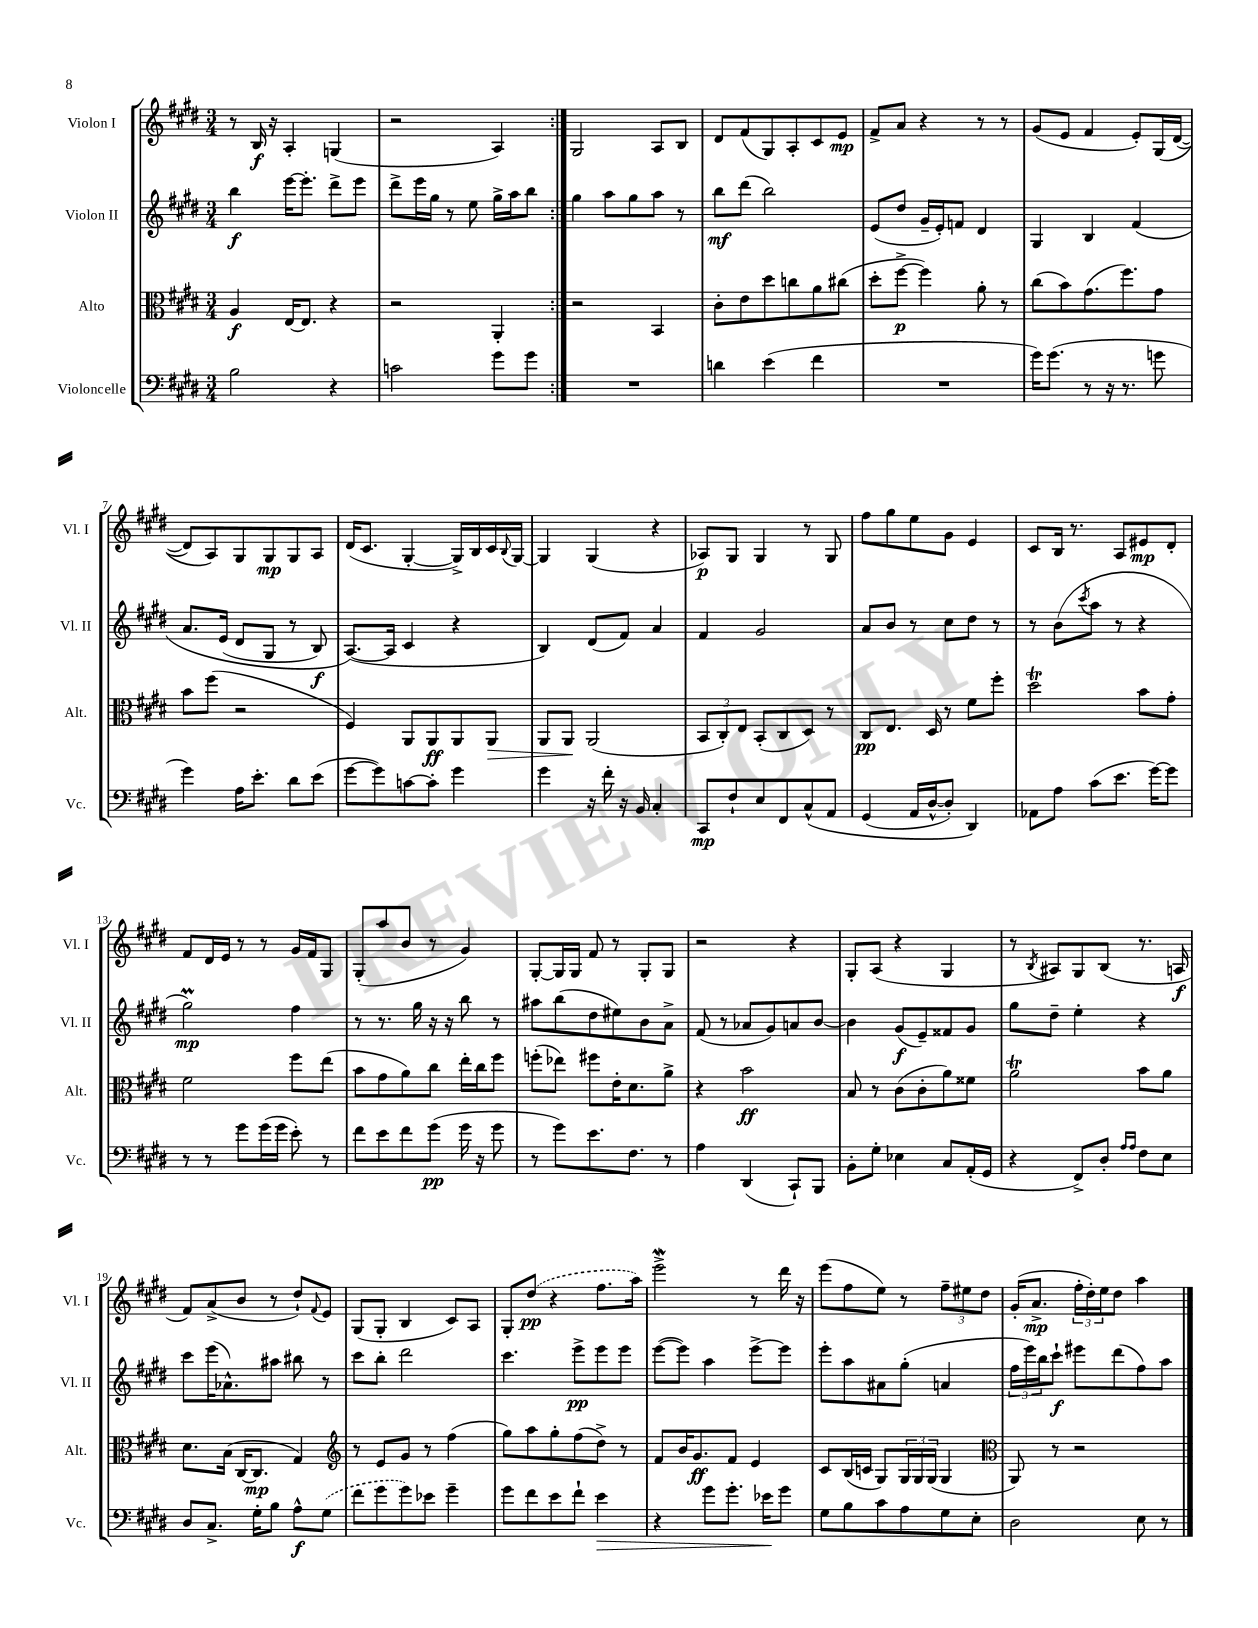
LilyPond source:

<<
\new StaffGroup <<
\new Staff = "s0" \with { instrumentName = "Violon I" shortInstrumentName = "Vl. I" } {
    \clef treble \key e \major \numericTimeSignature \time 3/4
    \repeat volta 2 { r8 b16\f r16 a4-. g4( |
    r2 a4) | }
    gis2 a8 b8 |
    dis'8 fis'8( gis8) a8-. cis'8 e'8\mp |
    fis'8-> a'8 r4 r8 r8 |
    gis'8( e'8 fis'4 e'8-.) gis16\( dis'16~( |
    dis'8) a8\) gis8 gis8\mp gis8 a8 |
    dis'16( cis'8. gis4~-. gis16->) b16 cis'16 \appoggiatura { b8 } gis16~ |
    gis4 gis4( r4 |
    aes8\p) gis8 gis4 r8 gis8 |
    fis''8 gis''8 e''8 gis'8 e'4 |
    cis'8 b16 r8. a8 eis'8\mp dis'8-. |
    fis'8 dis'16 e'16 r8 r8 gis'16 fis'16 gis8 |
    gis8-.( a''8 b'8 r8 gis'4) |
    gis8~-. gis16 gis16 fis'8 r8 gis8-. gis8 |
    r2 r4 |
    gis8-. a8( r4 gis4 |
    r8 \acciaccatura { b8 } ais8) gis8 b8( r8. a16\f |
    fis'8) a'8->( b'8 r8 dis''8-!) \appoggiatura { fis'8 } e'8 |
    gis8( gis8-. b4 cis'8) a8 |
    gis8-. \once \slurDashed dis''8\pp( r4 fis''8. a''16) |
    e'''2->\mordent r8 dis'''16 r16 |
    e'''8( fis''8 e''8) r8 \tuplet 3/2 { fis''8-- eis''8 dis''8 } |
    gis'16-.( a'8.->\mp \tuplet 3/2 { fis''16-. dis''16-.) e''16 } dis''8 a''4 \bar "|." |
}
\new Staff = "s1" \with { instrumentName = "Violon II" shortInstrumentName = "Vl. II" } {
    \clef treble \key e \major \numericTimeSignature \time 3/4
    \repeat volta 2 { b''4\f e'''16~ e'''8.-. dis'''8-> e'''8 |
    dis'''8-> e'''16 gis''16 r8 e''8 gis''16-> a''16 b''8 | }
    gis''4 a''8 gis''8 a''8 r8 |
    b''8\mf dis'''8( b''2) |
    e'8( dis''8 gis'16-- e'16-.) f'8 dis'4 |
    gis4 b4 fis'4\( |
    a'8. e'16( dis'8 gis8 r8 b8\f) |
    a8.~(\) a16 cis'4 r4 |
    b4) dis'8( fis'8) a'4 |
    fis'4 gis'2 |
    a'8 b'8 r8 cis''8 dis''8 r8 |
    r8 b'8( \acciaccatura { cis'''8 } a''8 r8 r4 |
    gis''2\prall\mp) fis''4 |
    r8 r8. gis''16 r16 r16 b''8 r8 |
    ais''8 b''8( dis''8 eis''8) b'8 a'8-> |
    fis'8( r8 aes'8 gis'8) a'8 b'8~ |
    b'4 gis'8\f( e'8--) fisis'8 gis'8 |
    gis''8 dis''8-- e''4-. r4 |
    cis'''8 e'''16( aes'8.-^) ais''8 bis''8 r8 |
    cis'''8 b''8-. dis'''2 |
    cis'''4. e'''8->\pp e'''8 e'''8 |
    e'''8~( e'''8) a''4 e'''8~-> e'''8 |
    e'''8-. a''8 ais'8 gis''8-.( a'4 |
    \tuplet 3/2 { fis''16 e'''16) b''16 } cis'''8-!\f eis'''8 dis'''8( fis''8) a''8 \bar "|." |
}
\new Staff = "s2" \with { instrumentName = "Alto" shortInstrumentName = "Alt." } {
    \clef alto \key e \major \numericTimeSignature \time 3/4
    \repeat volta 2 { a4\f e16~ e8. r4 |
    r2 a,4-. | }
    r2 b,4 |
    cis'8-. e'8 dis''8 c''8 a'8 cis''8( |
    dis''8-. fis''8~->\p fis''4) a'8-. r8 |
    cis''8( b'8) gis'8.( fis''8.) gis'8 |
    b'8 fis''8( r2 |
    fis4) a,8 a,8\ff a,8 a,8\> |
    a,8 a,8\! a,2( |
    \tuplet 3/2 { b,8 cis8-.) e8 } b,8-.( cis8 dis8) r8 |
    cis8\pp e8. dis16 r8 fis'8 fis''8-. |
    dis''2\trill b'8 gis'8-. |
    fis'2 fis''8 e''8( |
    b'8 gis'8 a'8) cis''8 e''16-. cis''16 fis''8 |
    f''8-.( ees''8) fis''8 e'16-. dis'8. a'8-> |
    r4 b'2\ff |
    b8 r8 cis'8( cis'8-. a'8) fisis'8 |
    a'2\trill b'8 a'8 |
    dis'8. b16( cis16~ cis8.\mp gis4) |
    \clef treble r8 e'8 gis'8 r8 fis''4( |
    gis''8) a''8 gis''8-. fis''8( dis''8->) r8 |
    fis'8 b'16 gis'8.\ff fis'8 e'4 |
    cis'8 b16( c'16 gis8) \tuplet 3/2 { gis16 gis16 gis16( } gis4 |
    \clef alto a,8) r8 r2 \bar "|." |
}
\new Staff = "s3" \with { instrumentName = "Violoncelle" shortInstrumentName = "Vc." } {
    \clef bass \key e \major \numericTimeSignature \time 3/4
    \repeat volta 2 { b2 r4 |
    c'2 gis'8 gis'8 | }
    R2. |
    d'4 e'4( fis'4 |
    R2. |
    gis'16) gis'8.( r8 r16 r8. g'8 |
    gis'4) a16 e'8.-. dis'8 e'8( |
    gis'8~ gis'8) c'8~ c'8-. gis'4 |
    gis'4 r16 fis'16-. r16 b,16 cis4-. |
    cis,8\mp fis8-! e8 fis,8 cis8-^\( a,8 |
    gis,4( a,16 dis16~-^ dis8-.) dis,4\) |
    aes,8 a8 cis'8( e'8. gis'16~) gis'8 |
    r8 r8 gis'8 gis'16( gis'16 e'8-.) r8 |
    fis'8 e'8 fis'8 gis'8\pp( gis'16 r16 gis'8 |
    r8 gis'8) e'8. fis8. r8 |
    a4 dis,4( cis,8-!) b,,8 |
    b,8-. gis8-. ees4 cis8 a,16-.( gis,16 |
    r4 fis,8->) dis8-. \grace { a16 a16 } fis8 e8 |
    dis8 cis8.-> gis16-. b8 a8-^\f \once \slurDashed gis8( |
    fis'8 gis'8 gis'8) ees'8 gis'4-- |
    gis'8 fis'8 e'8 fis'8-! e'4\> |
    r4 gis'8 gis'8.-. ees'16\! gis'8 |
    gis8 b8 cis'8 a8 gis8 e8-. |
    dis2 e8 r8 \bar "|." |
}
>>
>>
